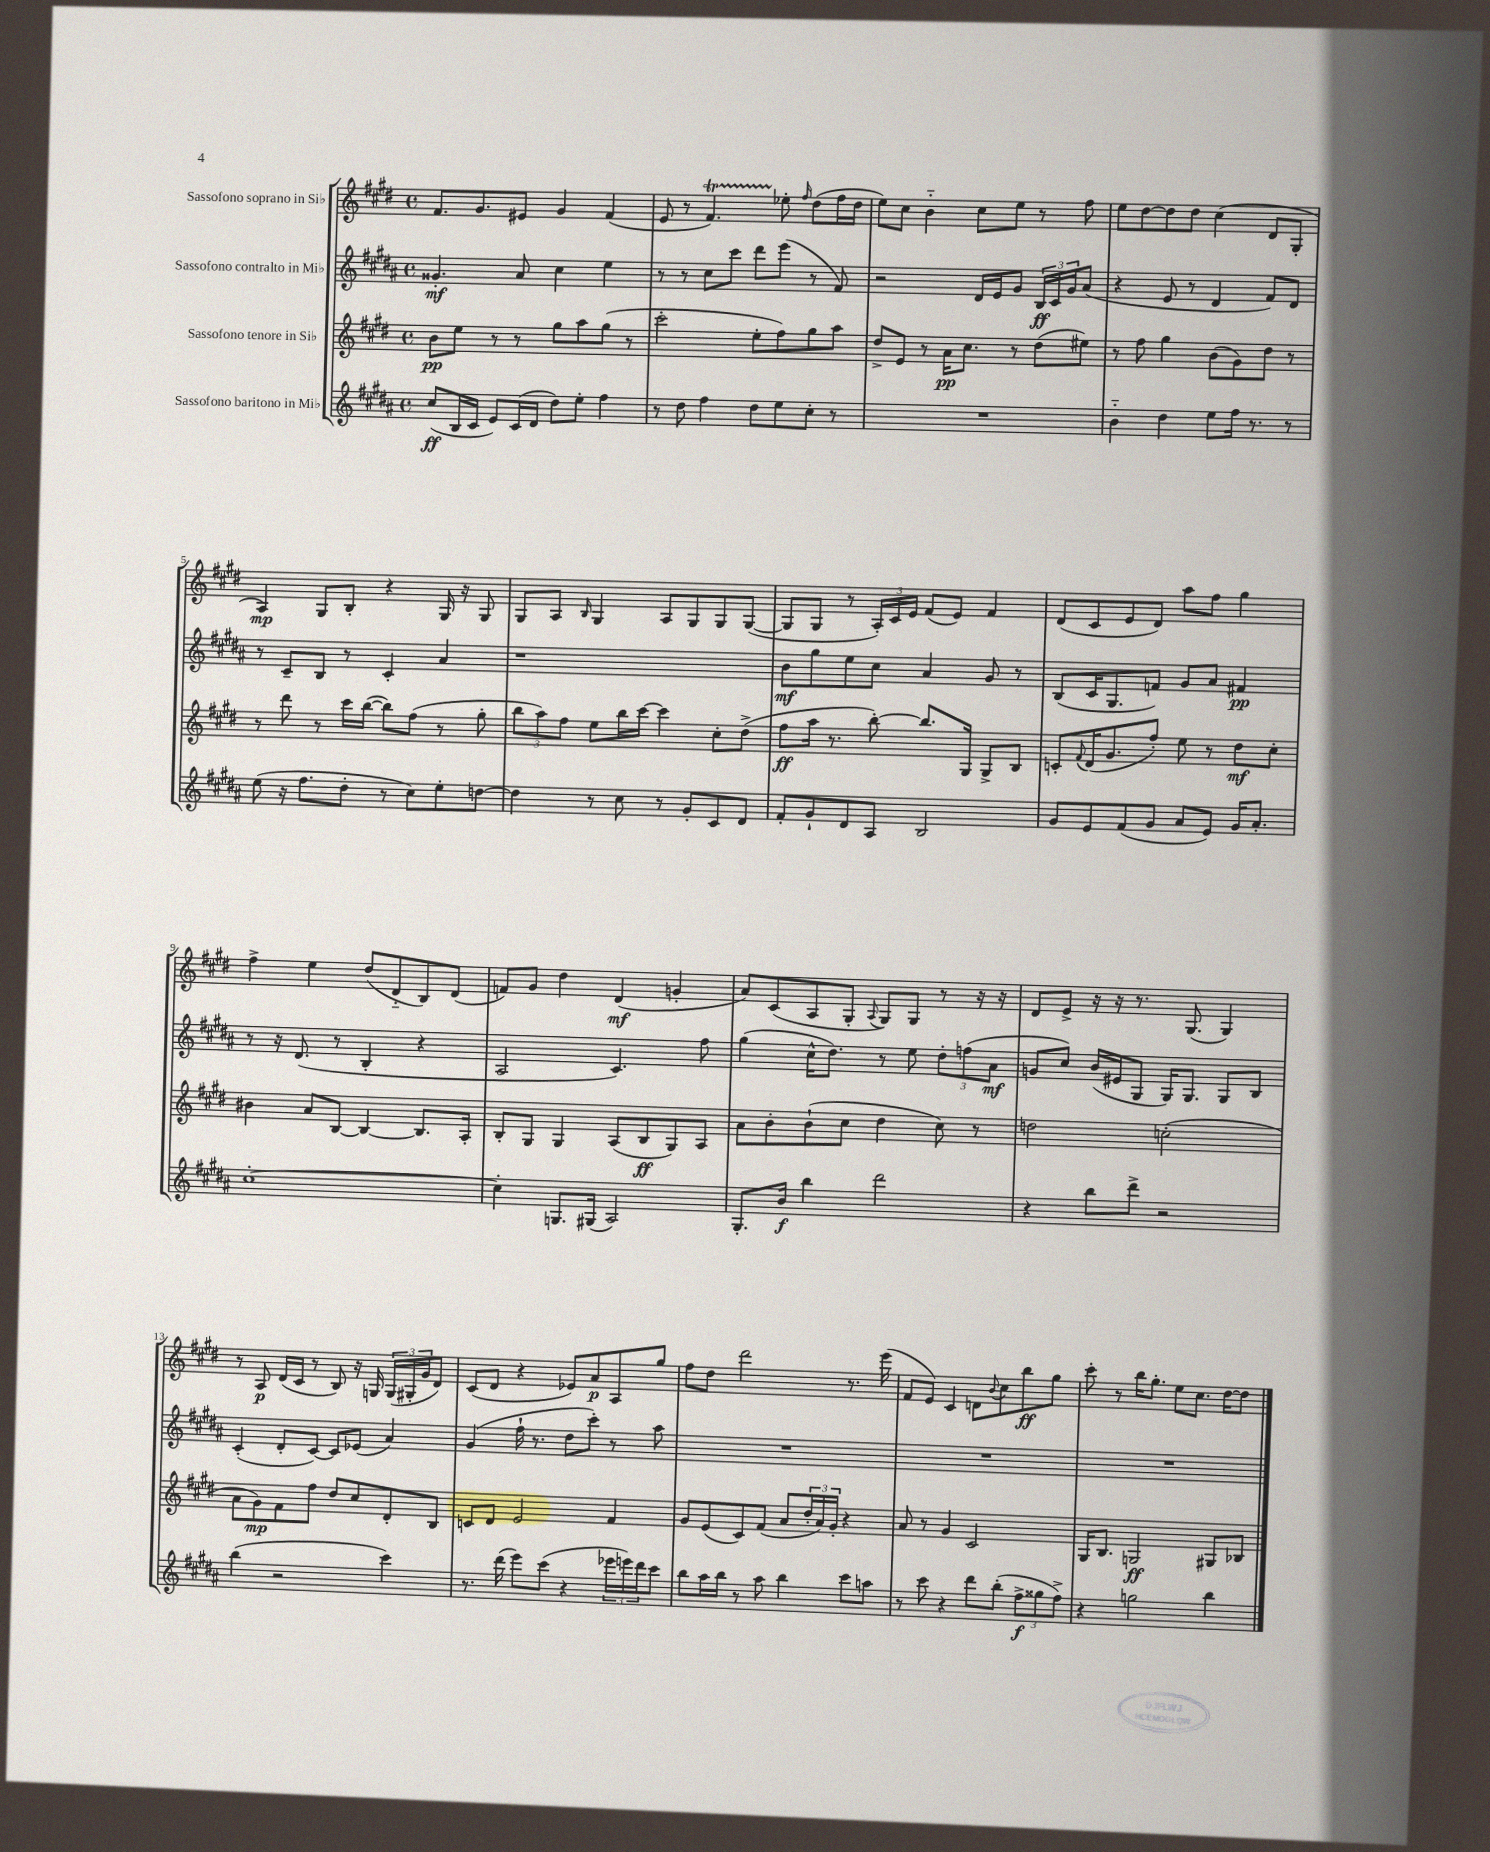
<<
\new StaffGroup <<
\new Staff = "s0" \with { instrumentName = "Sassofono soprano in Sib" } {
    \clef treble \key e \major \defaultTimeSignature \time 4/4
    fis'8. gis'8. eis'8 gis'4 fis'4( |
    e'8 r8 fis'4.\startTrillSpan) ees''8-.\stopTrillSpan \grace { fis''16 } dis''8( fis''16 dis''16 |
    e''8) cis''8 b'4-_ cis''8 e''8 r8 fis''8 |
    e''8 dis''8~ dis''8 dis''8 cis''4( dis'8 gis8-. |
    a4\mp) gis8 b8-. r4 gis16 r16 gis8 |
    gis8 a8 \grace { b16 } gis4 a8 gis8 gis8 gis8~( |
    gis8 gis8 r8 \tuplet 3/2 { a16-.) cis'16 e'16 } fis'8( e'8) fis'4 |
    dis'8( cis'8 e'8 dis'8) a''8 fis''8 gis''4 |
    fis''4-> e''4 dis''8( dis'8-_ b8) dis'8( |
    f'8) gis'8 dis''4 dis'4\mf( g'4-. |
    a'8) cis'8( a8 gis8-. \appoggiatura { a8 } gis8) gis8 r8 r16 r16 |
    dis'8 e'8-> r16 r16 r8. gis8.( gis4) |
    r8 a8\p dis'16( cis'16 r8 b8) r16 g16 \tuplet 3/2 { g16( gis16-. gis'16 } dis'8) |
    cis'8( dis'8 r4 ees'8) a'8\p a8 gis''8 |
    fis''8 dis''8 dis'''2 r8. e'''16( |
    fis'8 e'8) cis'4 d'8 \appoggiatura { b'8 } cis''8 b''8\ff gis''8 |
    cis'''8-. r8 b''16 gis''8.-. e''8 cis''8. dis''16~ dis''8 \bar "|." |
}
\new Staff = "s1" \with { instrumentName = "Sassofono contralto in Mib" } {
    \clef treble \key b \major \defaultTimeSignature \time 4/4
    gisis'4.-.\mf ais'8 cis''4 e''4 |
    r8 r8 cis''8 cis'''8 dis'''8 e'''8( r8 fis'8) |
    r2 dis'16 e'16 gis'8 \tuplet 3/2 { b16\ff cis'16 gis'16 } ais'8( |
    r4 e'8 r8 dis'4 fis'8) dis'8 |
    r8 cis'8-- b8 r8 cis'4-. ais'4 |
    r1 |
    b'8\mf gis''8 e''8 cis''8 ais'4 gis'8 r8 |
    b8( cis'16 gis8. f'8) gis'8 ais'8 fis'4\pp |
    r8 r16 dis'8.( r8 b4-. r4 |
    ais2 cis'4.) fis''8 |
    gis''4( cis''16-^ dis''8.) r8 e''8 \tuplet 3/2 { dis''8-. f''8( ais'8\mf } |
    g'8 cis''8) b'16( eis'16 gis8 gis16) gis8. gis8 b8 |
    cis'4-.( dis'8-. cis'8~) cis'8 ees'8( ais'4) |
    gis'4( fis''16-! r8. dis''8 cis'''8-.) r8 ais''8 |
    R1 |
    R1 |
    R1 \bar "|." |
}
\new Staff = "s2" \with { instrumentName = "Sassofono tenore in Sib" } {
    \clef treble \key e \major \defaultTimeSignature \time 4/4
    b'8\pp e''8 r8 r8 gis''8 a''8 gis''8( r8 |
    cis'''2-. e''8-. fis''8) gis''8 a''8 |
    dis''8-> e'8 r8 a'16\pp cis''8. r8 dis''8( eis''8) |
    r8 fis''8 gis''4 b'8( gis'8) dis''8 r8 |
    r8 dis'''8 r8 cis'''16 b''16~( b''8) fis''8( r8 gis''8-. |
    \tuplet 3/2 { b''8 a''8) fis''8 } e''8 b''16 cis'''16~ cis'''4 cis''8-. dis''8->( |
    fis''8\ff a''16 r8. b''8~-.) b''8. gis16 gis8-> b8 |
    c'8-. \appoggiatura { fis'8 } dis'16( gis'8. fis''8-.) e''8 r8 dis''8\mf cis''8-. |
    bis'4 a'8 b8~ b4~ b8. a16-. |
    b8-. gis8 gis4 a8( b8\ff gis8) a8 |
    a'8 b'8-. b'8-!( cis''8 dis''4 cis''8) r8 |
    d''2 c''2-.( |
    a'8 gis'8\mp) fis'8 fis''8 dis''8 cis''8 dis'8-. b8 |
    c'8 dis'8 e'2 fis'4 |
    gis'8 e'8( cis'8) fis'8( a'8 \tuplet 3/2 { dis''16-. a'16) gis'16-. } r4 |
    a'8 r8 gis'4 cis'2 |
    gis16 b8. g2\ff gis8 bes8 \bar "|." |
}
\new Staff = "s3" \with { instrumentName = "Sassofono baritono in Mib" } {
    \clef treble \key b \major \defaultTimeSignature \time 4/4
    cis''8\ff( b16 cis'16 e'8) cis'16( dis'16 dis''8) e''8-. fis''4 |
    r8 dis''8 fis''4 dis''8 e''8 cis''8-. r8 |
    R1 |
    b'4-_ dis''4 e''8 fis''16 r8. r8 |
    e''8( r16 fis''8. dis''8-. r8 cis''8) e''8-. d''8~ |
    d''4 r8 cis''8 r8 gis'8-. cis'8 dis'8 |
    fis'8-. gis'8-! dis'8 ais8 b2 |
    gis'8 e'8 fis'8( gis'8 ais'8 e'8) gis'16 ais'8.-. |
    cis''1~-. |
    cis''4-. g8. gis16( ais2) |
    gis8.-. b'16\f b''4 dis'''2 |
    r4 b''8 dis'''8-> r2 |
    b''4( r2 cis'''4) |
    r8. dis'''16( e'''8) cis'''8( r4 \tuplet 3/2 { ees'''16 e'''16) dis'''16 } cis'''8 |
    b''8 ais''16 b''16 r8 ais''8 b''4 cis'''8 a''8 |
    r8 cis'''8 r4 dis'''8 b''8-.( \tuplet 3/2 { fis''8->\f gisis''8 fis''8->) } |
    r4 g''2 b''4 \bar "|." |
}
>>
>>
